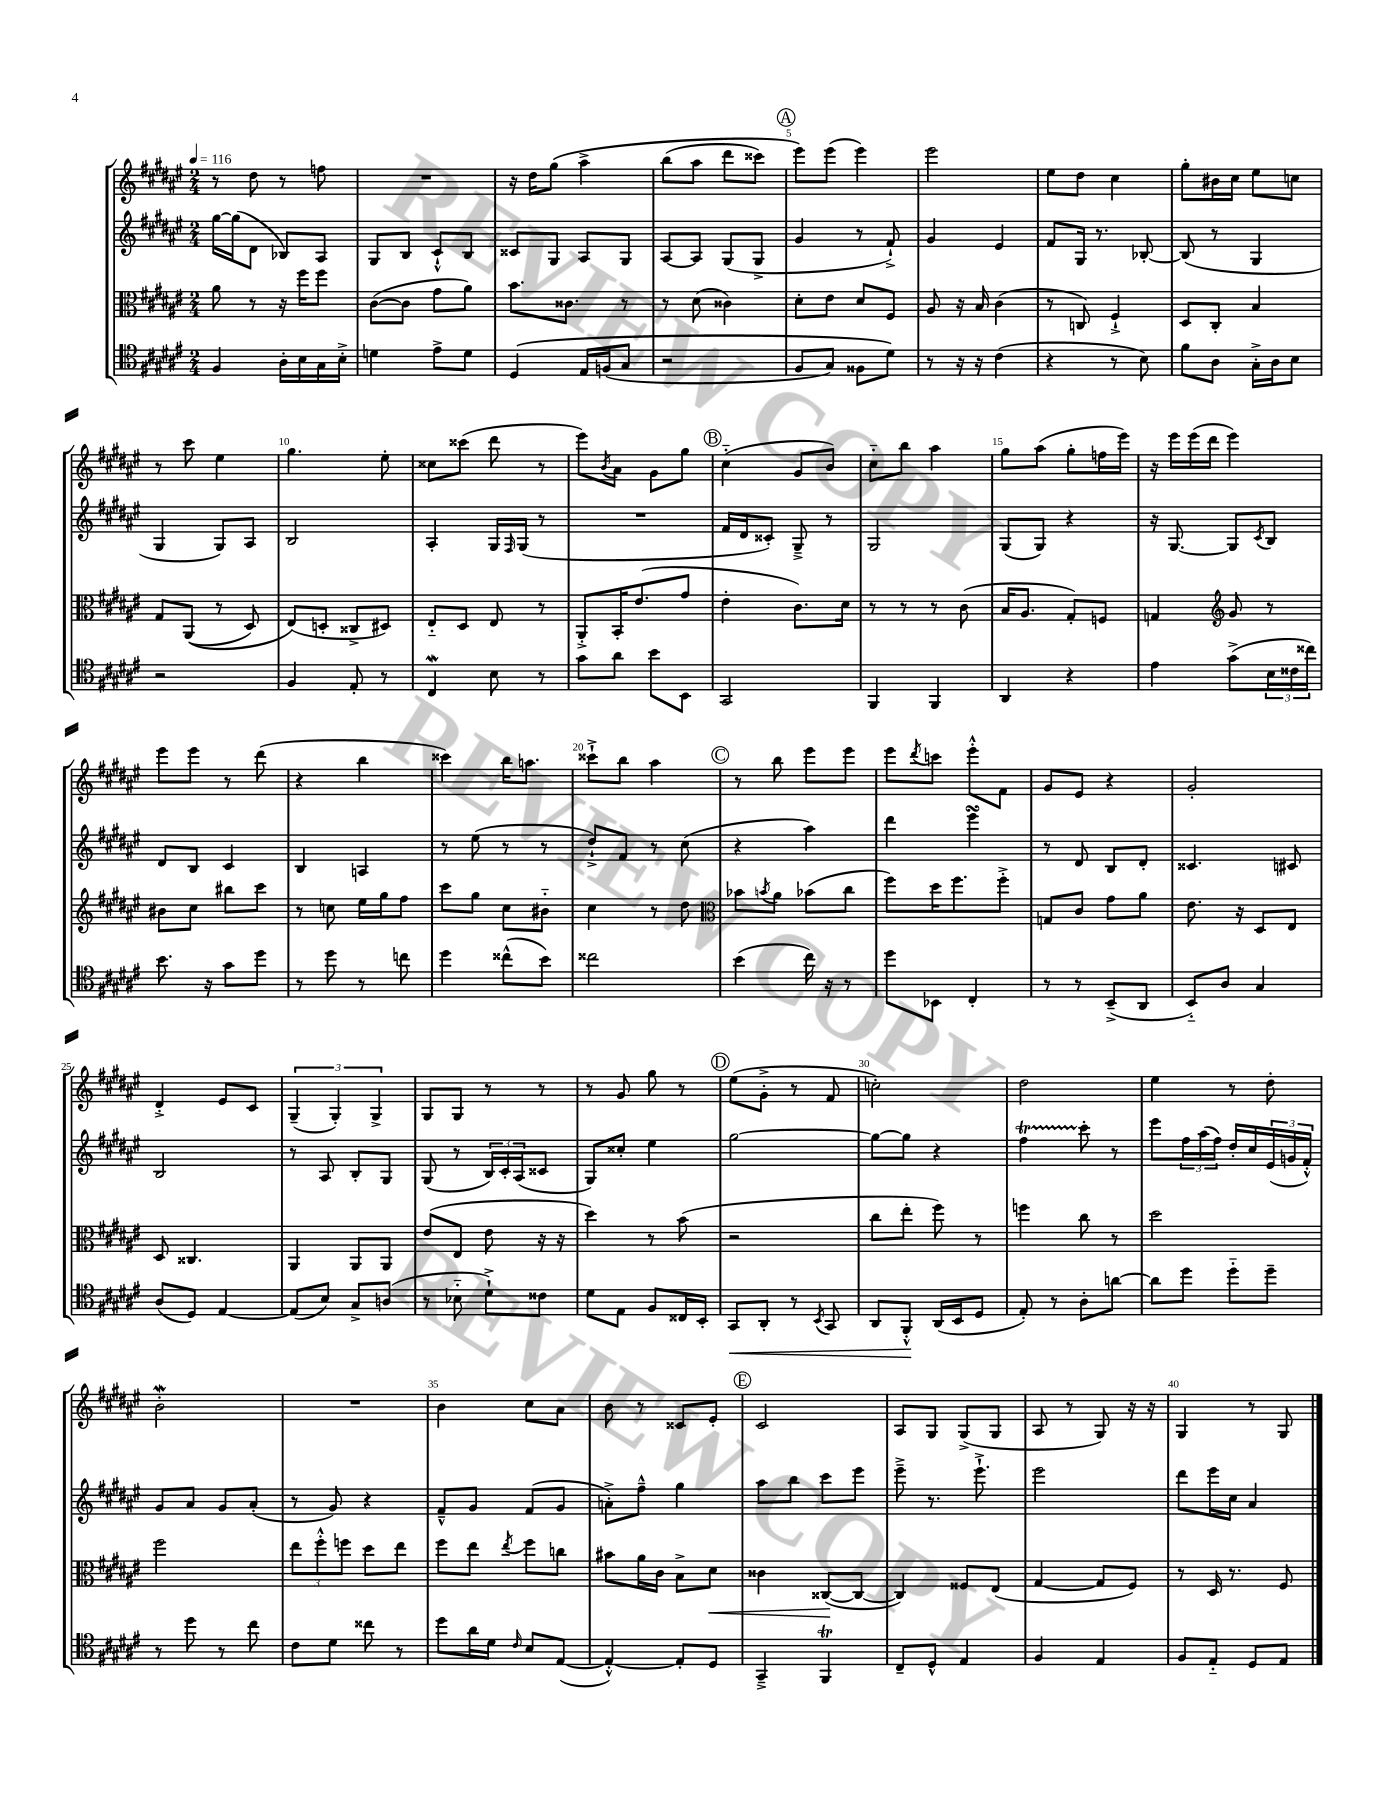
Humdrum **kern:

**kern	**kern	**kern	**kern
*staff4	*staff3	*staff2	*staff1
*clefC4	*clefC3	*clefG2	*clefG2
*k[f#c#g#d#a#e#]	*k[f#c#g#d#a#e#]	*k[f#c#g#d#a#e#]	*k[f#c#g#d#a#e#]
*M2/4	*M2/4	*M2/4	*M2/4
*MM116	*MM116	*MM116	*MM116
4F#/	8a#\	[16gg#\LL	8r
.	.	(16gg#\]J	.
.	8r	8d#\J	8dd#\
16A#'\LL	16r	8B-/L)	8r
16B\	16ff#\LK	.	.
16G#\	8ff#\J	8A#/J	8ff\
16B'^\JJ	.	.	.
=	=	=	=
4d\	([8c#\L	8G#/L	2r
.	8c#\]J	8B/J	.
8e#^\L	8g#\L	8c#`^^/L	.
8d\J	8a#\J)	8B/J	.
=	=	=	=
&(4D#/	8.b\L	8c##/L	16r
.	.	.	16dd#\LK
.	.	8G#/J	&(8gg#\J
.	8.c##\J	.	.
16E#/LL	.	8A#/L	4aa#^\
(16F/J	.	.	.
8G#/J	8r	8G#/J	.
=	=	=	=
2r	8r	[8A#/L	(8bb\L
.	(8d#\	8A#/]J	8aa#\J
.	4c##\)	(8G#/L	8ddd#\L
.	.	8G#^/J	8ccc##\J)
=	=	=	=
8F#/L	8d#'\L	4g#/	8eee#\L&)
8G#/J)	8e#\J	.	(8eee#\J
8F##\L	8d#/L	8r	4eee#\)
8d#\J&)	8F#/J	8f#`^/)	.
=	=	=	=
8r	8A#/	4g#/	2eee#\
16r	16r	.	.
16r	16B/	.	.
(4c#\	(4c#\	4e#/	.
=	=	=	=
4r	8r	8f#/L	8ee#\L
.	8C/)	16G#/Jk	8dd#\J
.	.	8.r	.
8r	4F#`^/	.	4cc#\
8B\)	.	[8B-'/	.
=	=	=	=
8f#\L	8D#/L	(8B-/]	8gg#'\L
8A#\J	8C#'/J	8r	16b#\L
.	.	.	16cc#\JJ
16G#'^\LL	4B/	4G#/	8ee#\L
16A#\J	.	.	.
8B\J	.	.	8cc\J
=	=	=	=
2r	8G#/L	4G#/	8r
.	&((8AA#/J	.	8ccc#\
.	8r	8G#/L)	4ee#\
.	8D#/)	8A#/J	.
=	=	=	=
4F#/	(8E#/L&)	2B/	4.gg#\
.	8D'/J	.	.
8E#'/	8C##^/L	.	.
8r	8D#/J)	.	8ee#'\
=	=	=	=
4C#/	8E#'~/L	4A#'/	8cc##\L
.	8D#/J	.	(8ccc##\J
8B\	8E#/	16G#/LL	8ddd#\
.	.	16qqF#/	.
.	.	(16G#/JJ	.
8r	8r	8r	8r
=	=	=	=
8g#\L	8AA#'^/L	2r	8eee#\L)
.	.	.	8qb/
8a#\J	16BB'/K	.	8a#\J
.	(8.e#/	.	.
8b\L	.	.	8g#\L
8BB\J	8g#/J	.	8gg#\J
=	=	=	=
2GG#/	4e#'\	16f#/LL	(4cc#'~\
.	.	16d#/J	.
.	.	8c##'/J)	.
.	8.c#\L)	8G#~^/	8g#/L
.	.	8r	8b/J)
.	16d#\Jk	.	.
=	=	=	=
4FF#/	8r	2G#/	8cc#'~\L
.	8r	.	8bb\J
4FF#/	8r	.	4aa#\
.	(8c#\	.	.
=	=	=	=
4AA#/	16B/LK	(8G#/L	8gg#\L
.	8.A#/J	.	.
.	.	8G#/J)	(8aa#\J
4r	8G#'/L)	4r	8gg#'\L
.	8F/J	.	16ff\L
.	.	.	16eee#\JJ)
=	=	=	=
4e#\	4G/	16r	16r
.	.	[8.G#/	16eee#\LL
.	.	.	(16eee#\
.	.	.	16ddd#\JJ
*	*clefG2	*	*
(8g#^\L	8g#/	8G#/]L	4eee#\)
.	.	8qc#/	.
24B\L	8r	8B/J	.
24c##\	.	.	.
24cc##\JJ)	.	.	.
=	=	=	=
8.b\	8b#\L	8d#/L	8eee#\L
.	8cc#\J	8B/J	8eee#\J
16r	.	.	.
8g#\L	8bb#\L	4c#/	8r
8dd#\J	8ccc#\J	.	(8ddd#\
=	=	=	=
8r	8r	4B/	4r
8dd#\	8cc\	.	.
8r	16ee#\LL	4A/	4bb\
.	16gg#\J	.	.
8cc\	8ff#\J	.	.
=	=	=	=
4dd#\	8ccc#\L	8r	4ccc##\)
.	8gg#\J	(8ee#\	.
(8cc##^^\L	8cc#\L	8r	16bb\LK
.	.	.	8.aa\J
8b\J)	8b#'~\J	8r	.
=	=	=	=
2cc##\	4cc#\	8dd#`^/L)	8ccc##`^\L
.	.	8f#/J	8bb\J
.	8r	8r	4aa#\
.	8dd#\	(8cc#\	.
=	=	=	=
*	*clefC3	*	*
(4b\	8b-\L	4r	8r
.	8qb/	.	.
.	8a#\J	.	8bb\
16cc#\)	(8b-\L	4aa#\)	8eee#\L
16r	.	.	.
8r	8cc#\J	.	8eee#\J
=	=	=	=
8dd#\L	8ff#\L)	4ddd#\	8eee#\L
.	.	.	8qddd#/
8BB-\J	16dd#\K	.	8ccc\J
.	8.ff#\	.	.
4C#'/	.	4eee#\	8eee#'^^\L
.	8ff#'^\J	.	8f#\J
=	=	=	=
8r	8G/L	8r	8g#/L
8r	8c#/J	8d#/	8e#/J
(8BB~^/L	8g#\L	8B/L	4r
8AA#/J	8a#\J	8d#'/J	.
=	=	=	=
8BB'~/L)	8.e#\	4.c##/	2g#'/
8A#/J	.	.	.
.	16r	.	.
4G#/	8D#/L	.	.
.	8E#/J	8c#/	.
=	=	=	=
(8A#/L	8D#/	2B/	4d#'^/
8D#/J)	4.C##/	.	.
[4E#/	.	.	8e#/L
.	.	.	8c#/J
=	=	=	=
(8E#/]L	4AA#/	8r	(6G#~/
8B/J)	.	8A#/	.
.	.	.	6G#'/)
8G#^/L	8AA#/L	8B'/L	.
.	.	.	6G#^/
(8A/J	8AA#/J	8G#/J	.
=	=	=	=
8r	(8e#/L	(8G#/	8G#/L
8B-'~\	8E#/J	8r	8G#/J
8d#`^\L)	8e#\	24B/LL)	8r
.	.	24c#'/	.
.	.	(24A#/J	.
8c##\J	16r	8c##/J	8r
.	16r	.	.
=	=	=	=
8d#\L	4dd#\)	8G#/L)	8r
8E#\J	.	8cc##'/J	8g#/
8F#/L	8r	4ee#\	8gg#\
16C##/L	(8b\	.	8r
16BB'/JJ	.	.	.
=	=	=	=
8GG#/L	2r	[2gg#\	(8ee#\L
8AA#'/J	.	.	8g#'^\J
8r	.	.	8r
8qBB/	.	.	.
8GG#/	.	.	8f#/
=	=	=	=
8AA#/L	8cc#\L	8gg#\_L	2cc'\)
8FF#'^^/J	8ee#'\J	8gg#\]J	.
(16AA#/LL	8ff#\)	4r	.
16BB/J	.	.	.
8D#/J	8r	.	.
=	=	=	=
8E#'/)	4ff\	4ff#\	2dd#\
8r	.	.	.
8A#'\L	8cc#\	8ccc#'\	.
[8a\J	8r	8r	.
=	=	=	=
8a\]L	2dd#\	8eee#\L	4ee#\
8dd#\J	.	24ff#\L	.
.	.	(24aa#\	.
.	.	24ff#\JJ)	.
8dd#'~\L	.	16dd#'/LL	8r
.	.	16cc#/	.
8dd#~\J	.	(24e#/	8dd#'\
.	.	24g/	.
.	.	24f#'^^/JJ)	.
=	=	=	=
8r	2ff#\	8g#/L	2b'\
8dd#\	.	8a#/J	.
8r	.	8g#/L	.
8cc#\	.	(8a#'/J	.
=	=	=	=
8c#\L	12ee#\L	8r	2r
.	12ff#'^^\	.	.
8d#\J	.	8g#/)	.
.	12ff\J	.	.
8cc##\	8dd#\L	4r	.
8r	8ee#\J	.	.
=	=	=	=
8dd#\L	8ff#\L	8f#~^^/L	4b\
16a#\L	8ee#\J	8g#/J	.
16d#\JJ	.	.	.
16qqc#/	8qee#/	.	.
8B/L	8ff#\L	(8f#/L	8cc#\L
([8E#/J	8cc\J	8g#/J	8a#\J
=	=	=	=
4E#'^^/_)	8b#\L	8a'^\L)	8b\
.	16a#\L	8ff#~^^\J	8r
.	16c#\JJ	.	.
8E#'/]L	8B^\L	4gg#\	8c##/L
8D#/J	8d#\J	.	8e#'/J
=	=	=	=
4GG#~^/	4c##\	8aa#\L	2c#/
.	.	8bb\J	.
4FF#/	([8C##/L	8ccc#\L	.
.	8C##/_J	8eee#\J	.
=	=	=	=
8C#~/L	4C##/])	8eee#~^\	8A#/L
8D#^^/J	.	8.r	8G#/J
4E#/	8F##/L	.	(8G#^/L
.	.	8.eee#`^\	.
.	(8E#/J	.	8G#/J
=	=	=	=
4F#/	[4G#/	2eee#\	8A#/
.	.	.	8r
4E#/	8G#/]L	.	8G#/)
.	8F#/J)	.	16r
.	.	.	16r
=	=	=	=
8F#/L	8r	8ddd#\L	4G#/
8E#'~/J	16D#/	16eee#\L	.
.	8.r	16cc#\JJ	.
8D#/L	.	4a#/	8r
8E#/J	8F#/	.	8G#/
==	==	==	==
*-	*-	*-	*-
